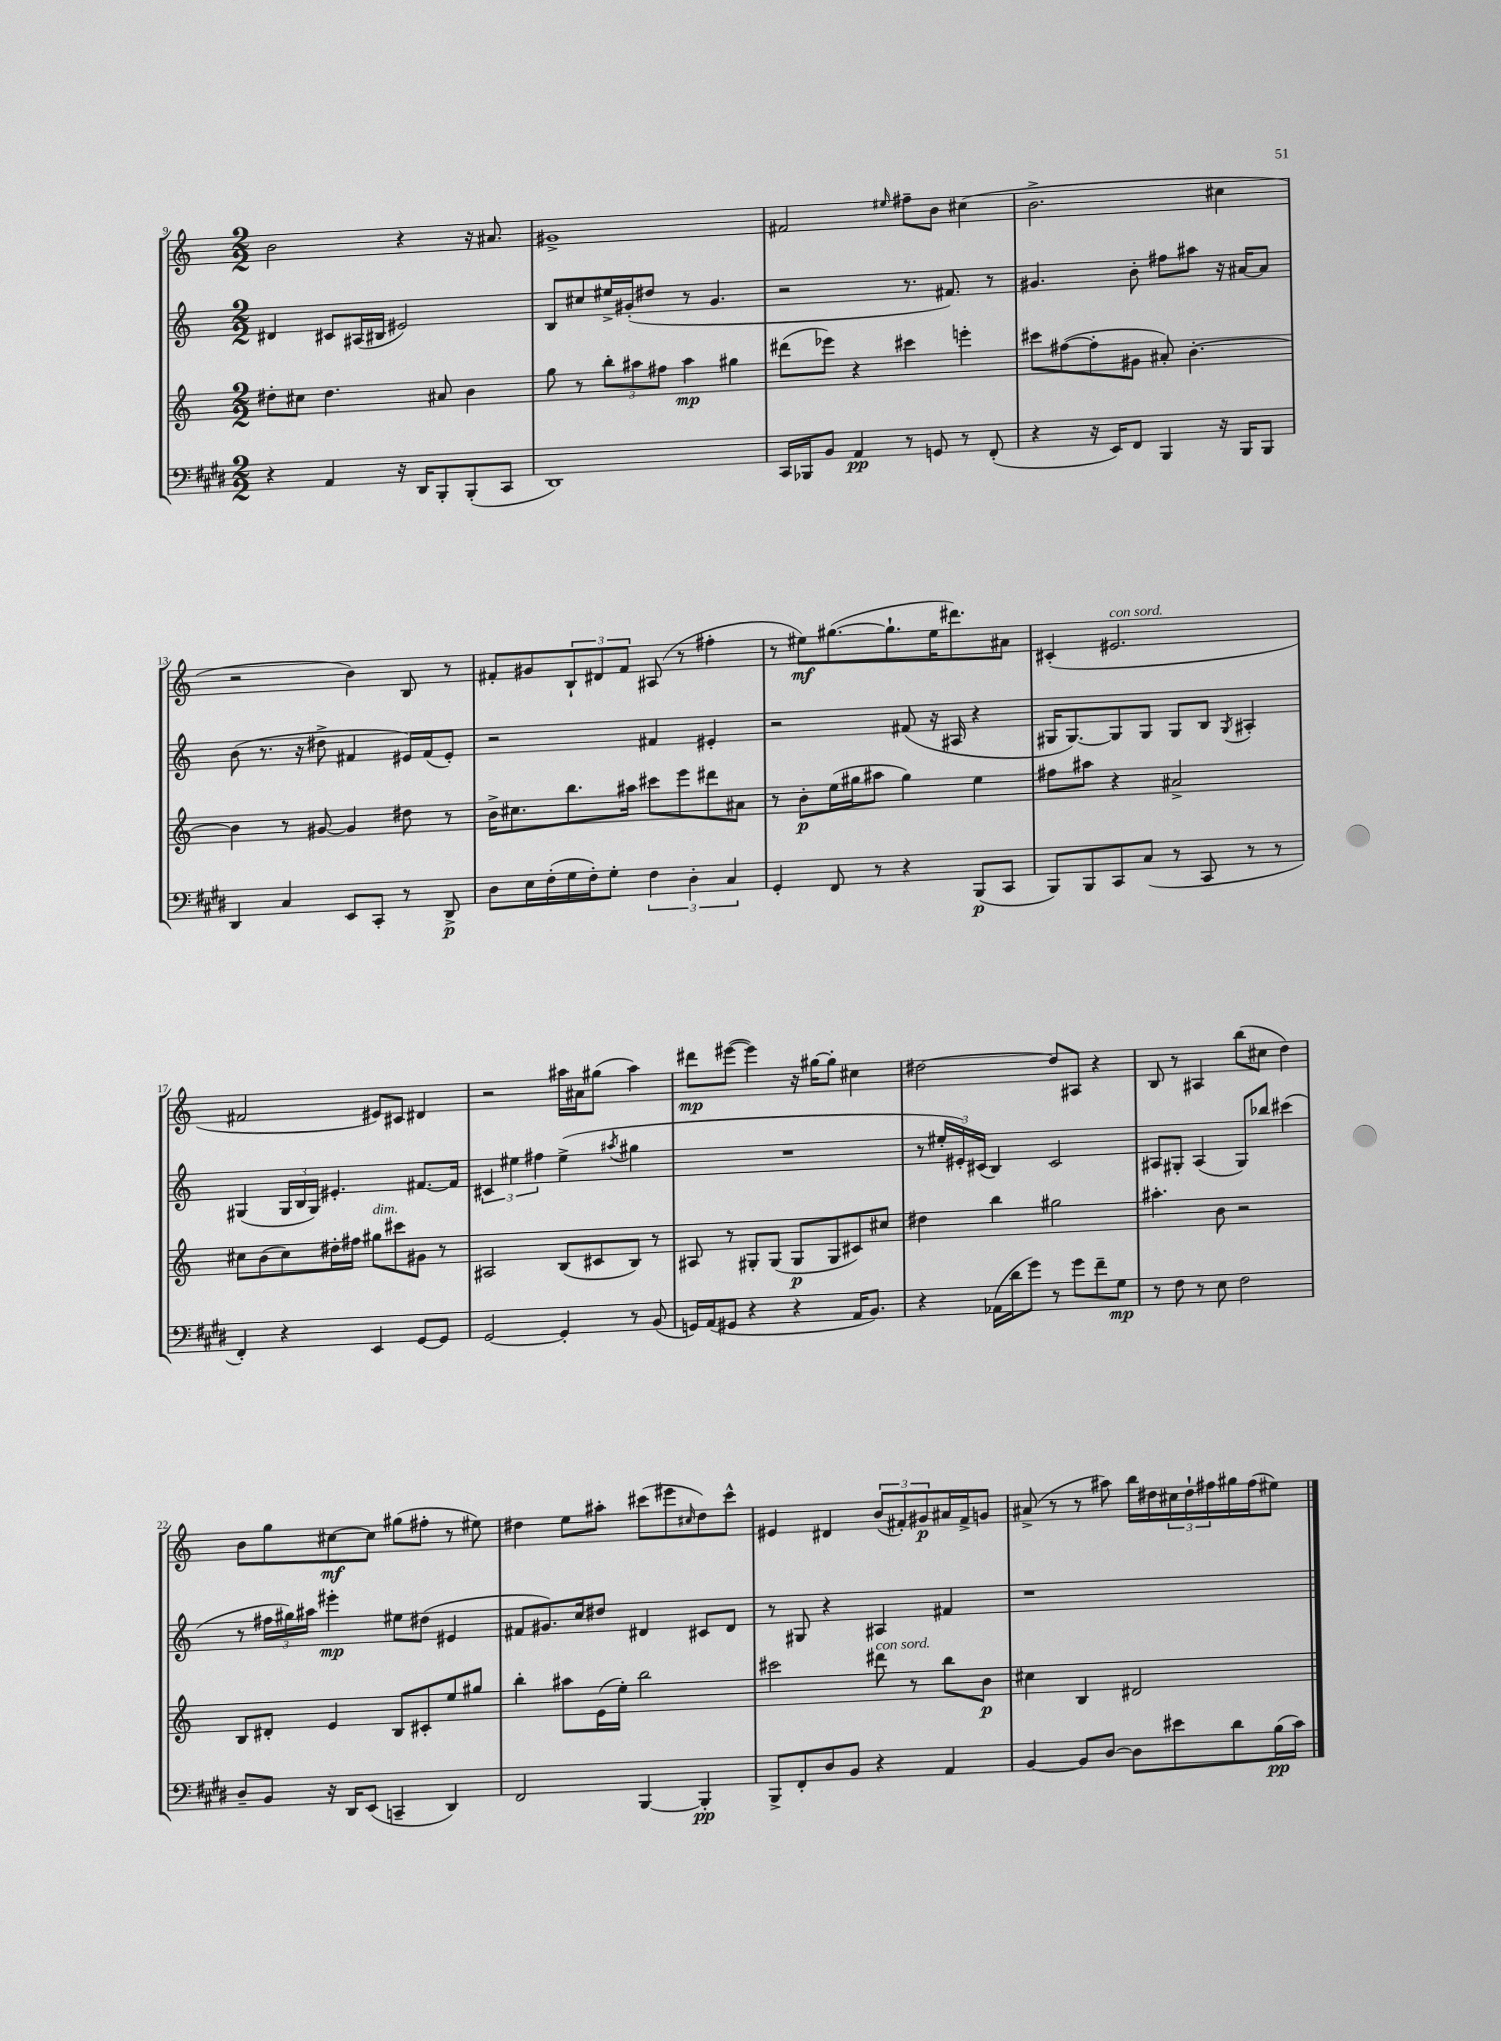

**kern	**kern	**kern	**kern
*staff4	*staff3	*staff2	*staff1
*clefF4	*clefG2	*clefG2	*clefG2
*k[f#c#g#d#]	*k[]	*k[]	*k[]
*M2/2	*M2/2	*M2/2	*M2/2
4r	8dd#'	4d#	2b
.	8cc#	.	.
4AA	4.dd#	8c#	.
.	.	(16A#	.
.	.	16B#	.
16r	.	2e#)	4r
16DD#	.	.	.
8BBB'	8a#	.	.
(8BBB'	4b	.	16r
.	.	.	8.a#
8CC#	.	.	.
=	=	=	=
1DD#)	8gg	8B	1g#^
.	8r	8cc#	.
.	12bb'	16ee#^	.
.	.	(16g#'	.
.	12aa#	.	.
.	.	8dd#	.
.	12ff#	.	.
.	4aa#	8r	.
.	.	4.g#	.
.	4gg#	.	.
=	=	=	=
16CC#	(8ddd#	2r	2f#
16BBB-	.	.	.
8BB	8eee-)	.	.
4AA	4r	.	.
.	.	.	16qqee#
8r	4ccc#	8.r	8ff#~
8GG	.	.	8b
.	.	8.f#)	.
8r	4eee'	.	(4cc#
(8FF#'	.	8r	.
=	=	=	=
4r	8ccc#	4.g#	2.b^
.	([8ff#	.	.
16r	8ff#']	.	.
16EE)	.	.	.
8FF#	8g#	8b'	.
4BBB	8a#')	8ff#	.
.	[4.b'	8aa#	.
16r	.	16r	4cc#
16BBB	.	[16a#	.
8BBB	.	8a#]	.
=	=	=	=
4DD#	4b]	(8b	2r
.	.	8.r	.
4C#	8r	.	.
.	.	16r	.
.	[8g#	8dd#^	.
8EE	4g#]	4f#	4b)
8CC#'	.	.	.
8r	8dd#	16e#)	8B
.	.	(16f#	.
8DD#^	8r	8e#')	8r
=	=	=	=
8D#	16b^	2r	8f#'
.	8.cc#	.	.
16E	.	.	8g#
(16F#'	.	.	.
16G#	8.bb	.	12B`
16F#')	.	.	.
.	.	.	12d#
8G#'	.	.	.
.	.	.	12f#
.	16aa#	.	.
6F#	8ccc#	4f#	(8A#
.	8eee	.	8r
6D#'	.	.	.
.	8ddd#	4e#'	4ff#'
6C#	.	.	.
.	8a#	.	.
=	=	=	=
4GG#'	8r	2r	8r
.	8b'	.	8ee#)
8FF#	(16ee	.	([8.gg#
.	16gg#	.	.
8r	8aa#	.	.
.	.	.	8.gg#`]
4r	4gg#)	(8f#	.
.	.	16r	16ee#
.	.	16A#	8.ddd#)
(8BBB	4ee	4r	.
8CC#	.	.	8a#
=	=	=	=
8BBB)	8ff#	16G#	(4c#'
.	.	[8.G#)	.
8BBB	8aa#	.	.
8CC#	4r	8G#]	2.e#
(8C#	.	8G#	.
8r	2a#^	8G#	.
8CC#	.	8B	.
.	.	8qG#	.
8r	.	4A#'	.
8r	.	.	.
=	=	=	=
4FF#')	8cc#	(4G#	2f#
.	(8b	.	.
4r	8cc#)	24G#	.
.	.	24B	.
.	.	24G#)	.
.	16dd#'	4.e#'	.
.	16ff#	.	.
4EE	8gg#	.	8e#)
.	8ccc#	.	8c#
[8GG#	8g#	[8.f#	4d#
8GG#]	8r	.	.
.	.	16f#]	.
=	=	=	=
[2GG#	2A#	6c#	2r
.	.	6ee#	.
.	.	6ff#	.
4GG#']	(8B	(4ee#^	16aa#
.	.	.	16a#
.	8c#	.	(8gg#
.	.	8qaa#	.
8r	8B)	4gg#	4aa#)
(8BB	8r	.	.
=	=	=	=
16GG)	8A#	1r	8ddd#
(16AA	.	.	.
8GG#	8r	.	([8eee#
4r	8G#'	.	4eee#])
.	(8G#	.	.
4r	8G#	.	16r
.	.	.	[16gg#
.	8G#	.	8gg#']
16AA	8c#)	.	4cc#
8.BB)	.	.	.
.	8cc#	.	.
=	=	=	=
4r	4dd#	8r	[2dd#
.	.	24ee#'	.
.	.	24e#')	.
.	.	(24c#	.
(16AA-	4bb	4B)	.
16d#	.	.	.
8g#)	.	.	.
8r	2gg#	2c#	8dd#]
8g#	.	.	8A#
8f#~	.	.	4r
8G#	.	.	.
=	=	=	=
8r	4.aa#'	8A#	8B
8F#	.	8G#'	8r
8r	.	(4A#	4A#
8E	8b	.	.
2F#	2r	8G#)	(8bb
.	.	8bb-	8cc#
.	.	(4ccc#	4dd)
=	=	=	=
8D#~	8B	8r	8b
8BB	8d#'	24ff#	8gg
.	.	24gg#)	.
.	.	24aa#	.
16r	4e	4eee#'	[8cc#
16DD#	.	.	.
(8EE	.	.	8cc#]
4CC~	8B	8ee#	(8gg#
.	8c#'	(8dd#	8ff#'
4DD#)	8ee	4e#	8r
.	8gg#	.	8ee#)
=	=	=	=
2FF#	4bb'	8f#	4dd#
.	.	8.g#)	.
.	8aa#	.	8ee
.	.	16cc	.
.	(16e	8dd#	8aa#'
.	16ee')	.	.
[4BBB	2bb	4d#	(8ccc#
.	.	.	8eee#
.	.	.	16qqcc#
4BBB']	.	8c#	8dd#)
.	.	8d#	8ccc#^^
=	=	=	=
8BBB^	2ccc#	8r	4e#
8FF#'	.	8G#	.
8D#	.	4r	4d#
8BB	.	.	.
4r	8ddd#	4A#	(12b
.	.	.	12f#')
.	8r	.	.
.	.	.	12g#
4AA	8bb	4f#	16a#
.	.	.	16f#^
.	8b	.	8g
=	=	=	=
[4BB	4cc#	1r	(8a#^
.	.	.	8r
8BB]	4B	.	8r
[8D#	.	.	8aa#)
8D#]	2d#	.	16bb
.	.	.	16dd#
8e#	.	.	24cc#
.	.	.	24dd#`
.	.	.	24ff#
8d#	.	.	16gg#
.	.	.	(16ff#
(16B	.	.	8ee#)
16c#)	.	.	.
==	==	==	==
*-	*-	*-	*-
